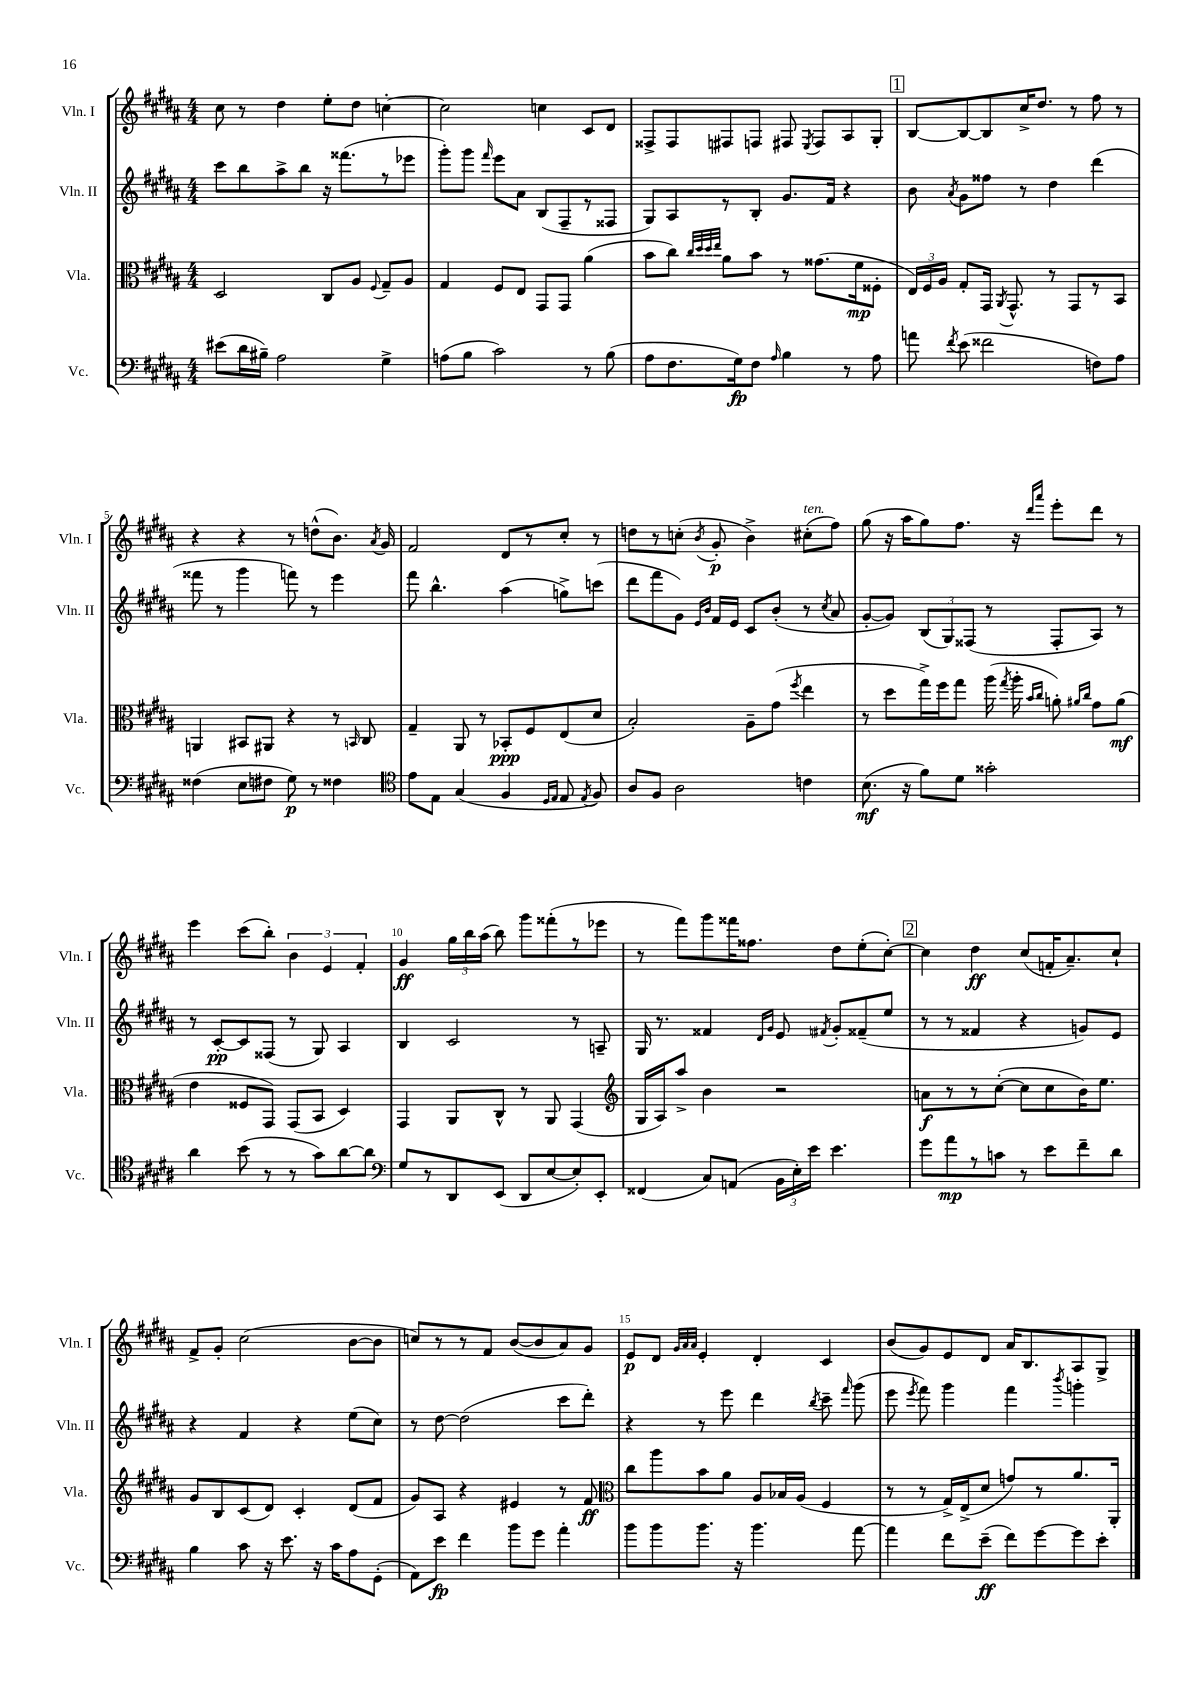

**kern	**kern	**kern	**kern
*staff4	*staff3	*staff2	*staff1
*clefF4	*clefC3	*clefG2	*clefG2
*k[f#c#g#d#a#]	*k[f#c#g#d#a#]	*k[f#c#g#d#a#]	*k[f#c#g#d#a#]
*M4/4	*M4/4	*M4/4	*M4/4
(8e#	2D#	8ccc#	8cc#
16d#	.	8bb	8r
16B#~)	.	.	.
2A#	.	8aa#^	4dd#
.	.	8bb	.
.	8C#	16r	8ee'
.	.	(8.fff##	.
.	8A#	.	8dd#
.	8qqF#	.	.
4G#^	8G#~	8r	[4cc'
.	8A#	8eee-	.
=	=	=	=
(8A	4G#	8ggg#')	2cc]
8B	.	8ggg#	.
.	.	16qqfff#	.
2c#)	8F#	8eee	.
.	8E	8a#	.
.	8GG#	(8B	4cc
.	8GG#	8F#~	.
8r	(4a#	8r	8c#
(8B	.	8F##	8d#
=	=	=	=
8A#	8b	8G#)	8F##^
8.F#	8cc#)	8A#	8F##
.	32qqcc#	.	.
.	32qqdd#	.	.
.	32qqdd#	.	.
.	32qqee	.	.
.	8a#	8r	8F#
16G#)	.	.	.
8F#	8b	8B'	8F
16qqA#	.	.	.
4B	8r	8.g#	8F#
.	.	.	8qE
.	(8.g##	.	8F#
.	.	16f#	.
8r	.	4r	8A#
.	16f#	.	.
8A#	8F##'	.	8G#'
=	=	=	=
8a	24E)	8b	[8B
.	24F#	.	.
.	24A#	.	.
8qf#	.	8qa#	.
(8e	8G#'	8g#	8B_
2f##	16GG#	8ff##	8B]
.	8qAA#	.	.
.	8.GG#^^	.	.
.	.	8r	16cc#^
.	.	.	8.dd#
.	8r	4dd#	.
.	8GG#	.	8r
8F)	8r	(4ddd#	8ff#
8A#	8BB	.	8r
=	=	=	=
(4F##	4AA	8fff##	4r
.	.	8r	.
8E	8BB#	4ggg#	4r
8F#	8AA#	.	.
8G#)	4r	8fff)	8r
8r	.	8r	(8dd^^
4F##	8r	4eee	8.b)
.	16qqBB	.	.
.	8C#	.	.
.	.	.	8qa#
.	.	.	16g#
=	=	=	=
*clefC4	*	*	*
8e	4G#~	8fff#	2f#
8E	.	4.bb^^	.
(4G#	8AA#	.	.
.	8r	.	.
4F#	8BB-'	(4aa#	8d#
.	8F#	.	8r
16qqD#	.	.	.
16qqE	.	.	.
8E	(8E	8gg^)	8cc#'
8qE	.	.	.
8F#)	8d#	(8ccc	8r
=	=	=	=
8A#	2B')	8ddd#	8dd
8F#	.	8fff#	8r
2A#	.	8g#)	(8cc'
.	.	16qqe	.
.	.	16qqb	8qb
.	.	16f#	8g#'
.	.	16e	.
.	8A#~	8c#	4b^)
.	(8g#	(8b'	.
.	8qff#	.	.
4c	4ee	8r	(8cc#'
.	.	8qcc#	.
.	.	8a#	8ff#)
=	=	=	=
(8.B	8r	[8g#'	(8gg#
.	8dd#	8g#])	16r
16r	.	.	16aa#
8f#)	16gg#^)	(12B	8gg#)
.	16ff#	.	.
.	.	12G#)	.
8d#	8gg#	.	8.ff#
.	.	(12F##	.
2g##'	(16aa#	8r	.
.	8qgg#	.	.
.	16aa#'	.	16r
.	16qqb	.	16qqddd#
.	16qqcc#	.	16qqaaa#
.	8a')	8F##'	8eee'
.	16qqa#	.	.
.	16qqcc#	.	.
.	8g#	8A#)	8ddd#
.	(8a#	8r	8r
=	=	=	=
4a#	4e	8r	4eee
.	.	[8c#'	.
(8b	8F##	8c#]	(8ccc#
8r	8GG#)	(8F##	8bb')
8r	(8GG#	8r	6b
8g#)	8BB	8G#)	.
.	.	.	6e
[8a#	4D#)	4A#	.
.	.	.	6f#'
8a#]	.	.	.
=	=	=	=
*clefF4	*	*	*
8G#	4GG#	4B	4g#
8r	.	.	.
8DD#	8AA#	2c#	24gg#
.	.	.	24bb
.	.	.	(24aa#
(8EE	8C#^^	.	8bb)
8DD#	8r	.	8ggg#
[8E	8AA#	.	(8fff##'
8E'])	(4GG#	8r	8r
8EE'	.	8A~	8eee-
=	=	=	=
*	*clefG2	*	*
(4FF##	16G#	16G#	8r
.	16A#)	8.r	.
.	8aa#^	.	8fff#)
8C#)	4b	4f##	8ggg#
(8AA	.	.	16fff##
.	.	.	8.ff##
.	.	16qqd#	.
.	.	16qqg#	.
24BB	2r	8e	.
24E')	.	.	.
24e	.	.	.
.	.	8qf#	.
4.e	.	8g#'	8dd#
.	.	(8f##~	(8ee'
.	.	8ee	[8cc#')
=	=	=	=
8g#	8a	8r	4cc#]
8a#	8r	8r	.
8r	8r	4f##	4dd#
8c	([8cc#'	.	.
8r	8cc#]	4r	(8cc#
8e	8cc#	.	16f'
.	.	.	8.a#~)
8f#~	16b)	8g)	.
.	8.ee	.	.
8d#	.	8e	8cc#`
=	=	=	=
4B	8g#	4r	8f#^
.	8B	.	8g#'
8c#	(8c#	4f#	(2cc#
16r	8d#)	.	.
8.e	.	.	.
.	4c#'	4r	.
16r	.	.	.
16c#	.	.	.
8A#	(8d#	(8ee	[8b
(8GG#'	8f#	8cc#)	8b]
=	=	=	=
8AA#)	8g#)	8r	8cc)
8e	8A#	[8dd#	8r
4f#	4r	(2dd#]	8r
.	.	.	8f#
8b	4e#	.	([8b
8g#	.	.	8b]
4a#'	8r	8ccc#	8a#)
.	8f#	8ddd#')	8g#
=	=	=	=
*	*clefC3	*	*
8b	8cc#	4r	8e
8b	8aa#	.	8d#
.	.	.	32qqg#
.	.	.	32qqa#
.	.	.	32qqa#
8.b	8b	8r	4e'
.	8a#	8eee	.
16r	.	.	.
4.b	8A#	4ddd#	4d#'
.	16B-	.	.
.	(16A#	.	.
.	.	8qbb	.
.	4F#	8ccc#~	4c#
.	.	16qqfff#	.
[8a#	.	(8ggg#	.
=	=	=	=
4a#]	8r	8eee	(8b
.	.	8qeee	.
.	8r	8fff#)	8g#)
8f#	16G#^)	4ggg#	8e
.	(16E^	.	.
(8e~	8d#	.	8d#
8f#)	8g)	4fff#	16a#
.	.	.	8.B
[8g#	8r	.	.
.	.	8qbbb	.
8g#]	8.a#	4ggg'	8A#
8e'	.	.	8G#^
.	16AA#'	.	.
==	==	==	==
*-	*-	*-	*-
